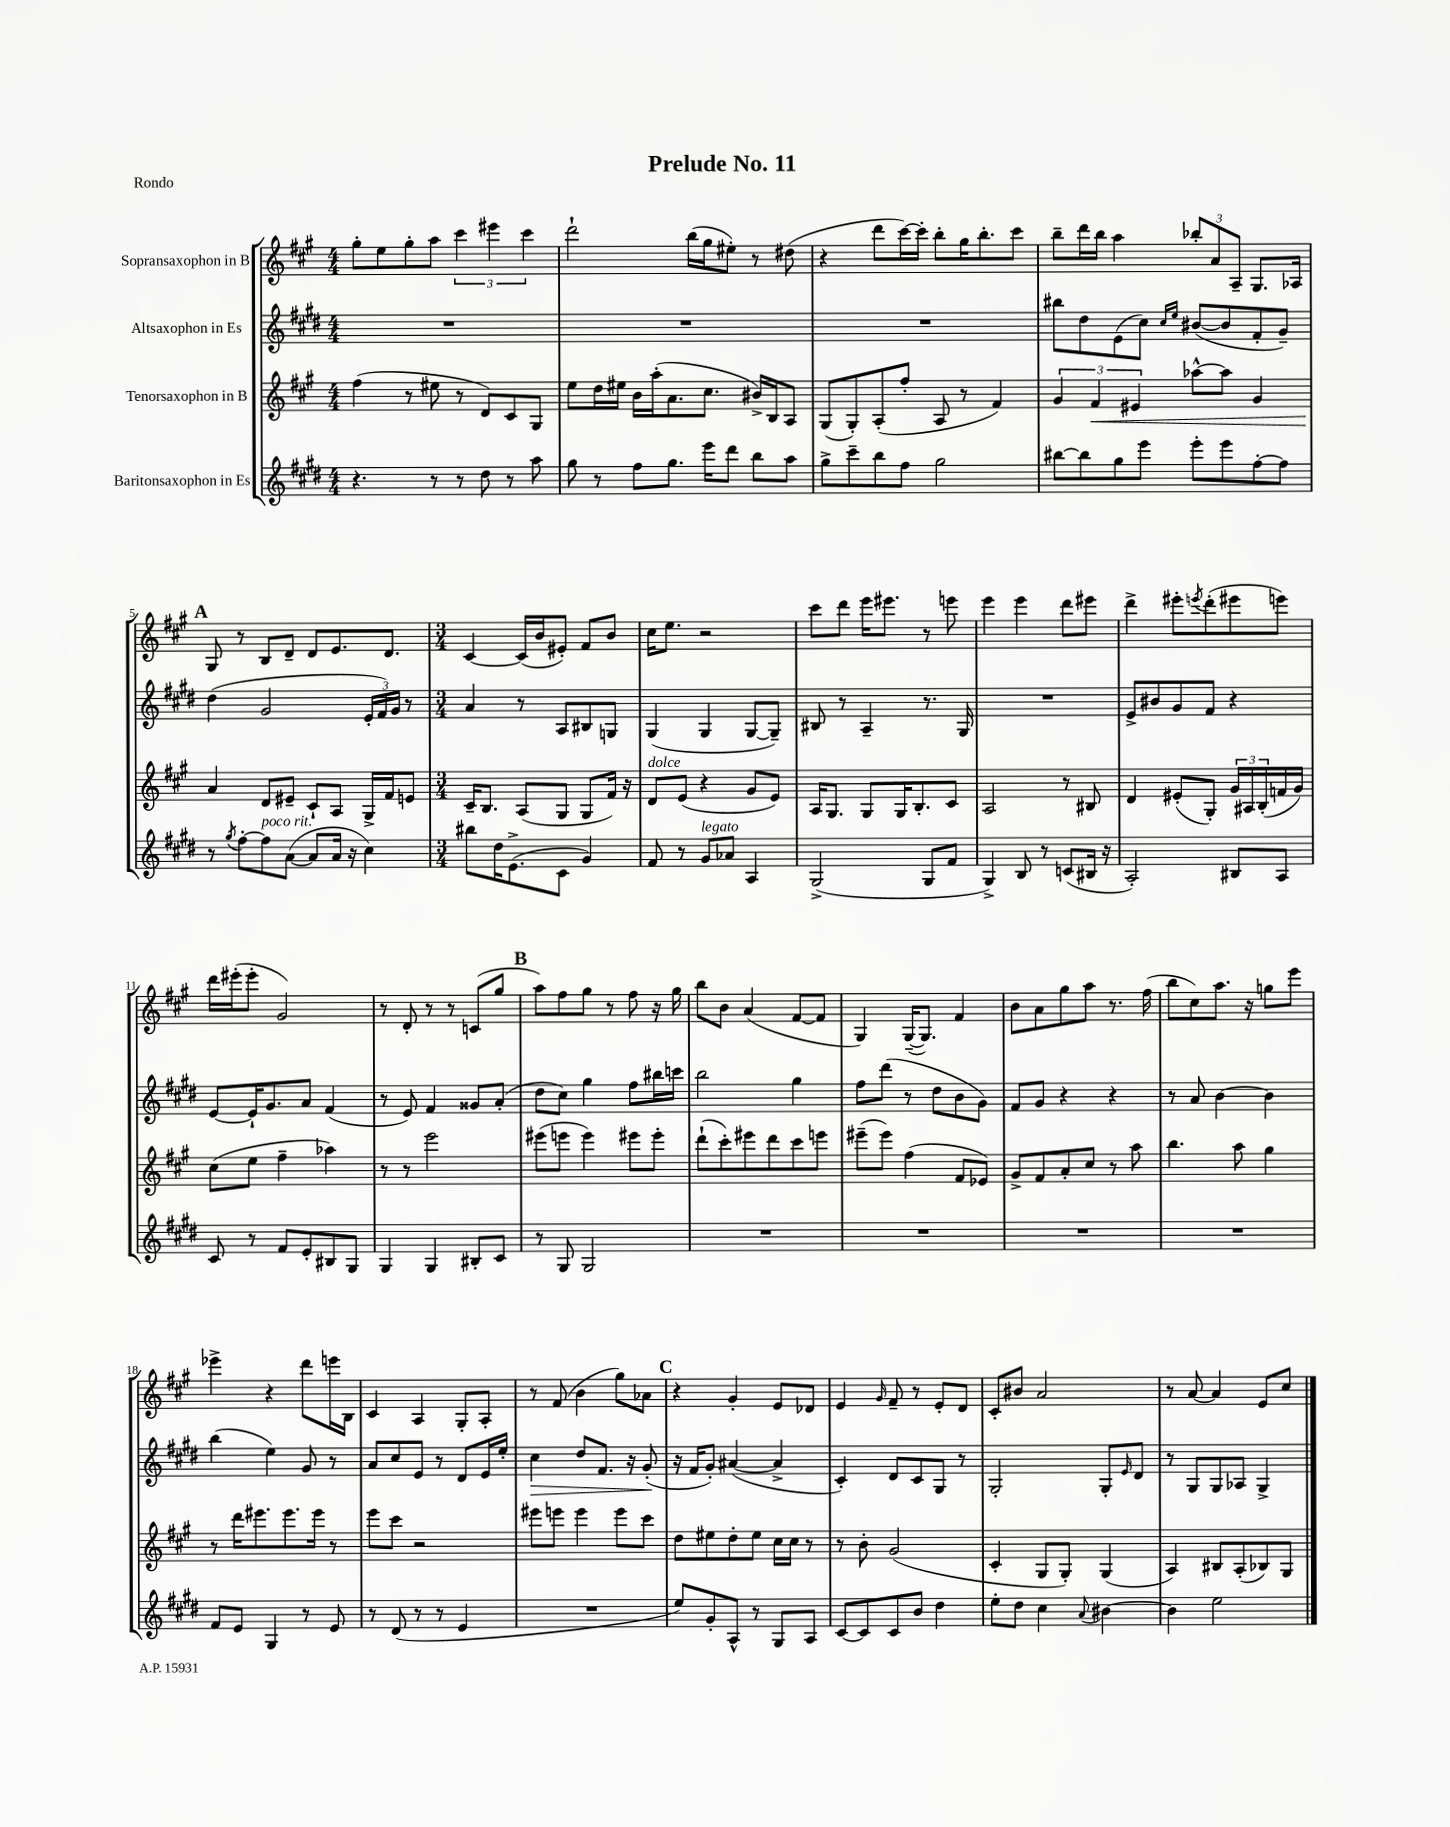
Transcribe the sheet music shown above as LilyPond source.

\header { title = "Prelude No. 11" piece = "Rondo" }
<<
\new StaffGroup <<
\new Staff = "s0" \with { instrumentName = "Sopransaxophon in B" } {
    \clef treble \key a \major \numericTimeSignature \time 4/4
    gis''8-. e''8 gis''8-. a''8 \tuplet 3/2 { cis'''4 eis'''4 cis'''4 } |
    d'''2-! b''16( gis''16 eis''8-.) r8 dis''8( |
    r4 d'''8 cis'''16~) cis'''16-. b''8-. gis''16 b''8.-. cis'''8 |
    b''8-- d'''16 b''16 a''4 \tuplet 3/2 { bes''8-. a'8 a8-- } gis8. aes16 |
    \mark \markup { \bold "A" } gis8 r8 b8 d'8-- d'8 e'8. d'8. |
    \numericTimeSignature \time 3/4 cis'4~ cis'16( b'16 eis'8-.) fis'8 b'8 |
    cis''16 e''8. r2 |
    cis'''8 d'''8 e'''16 eis'''8. r8 e'''8 |
    e'''4 e'''4 d'''8 eis'''8 |
    d'''4-> eis'''8-. \acciaccatura { e'''8 } d'''8-.( eis'''8 e'''8) |
    d'''16 eis'''16-.( eis'''8-. gis'2) |
    r8 d'8-. r8 r8 c'8( gis''8 |
    \mark \markup { \bold "B" } a''8) fis''8 gis''8 r8 fis''8 r16 gis''16 |
    b''8 b'8 a'4( fis'8~ fis'8 |
    gis4) gis16~--( gis8.) fis'4 |
    b'8 a'8 gis''8 a''8 r8. fis''16( |
    b''8 cis''8) a''8. r16 g''8 e'''8 |
    ees'''4-> r4 d'''8 e'''16 b16 |
    cis'4 a4 gis8-. a8-. |
    r8 fis'8( b'4 gis''8) aes'8 |
    \mark \markup { \bold "C" } r4 gis'4-. e'8 des'8 |
    e'4 \grace { gis'16 } fis'8-- r8 e'8-. d'8 |
    cis'8-. bis'8 a'2 |
    r8 a'8~ a'4 e'8 cis''8 \bar "|." |
}
\new Staff = "s1" \with { instrumentName = "Altsaxophon in Es" } {
    \clef treble \key e \major \numericTimeSignature \time 4/4
    R1 |
    R1 |
    R1 |
    bis''8 dis''8 e'8( cis''8) \grace { cis''16 e''16 } bis'8~( bis'8 fis'8-. gis'8--) |
    \mark \markup { \bold "A" } dis''4( gis'2 \tuplet 3/2 { e'16-. fis'16) gis'16 } r8 |
    \numericTimeSignature \time 3/4 a'4 r8 a8 bis8 g8 |
    gis4( gis4 gis8~ gis8--) |
    bis8 r8 a4-- r8. gis16 |
    R2. |
    e'8-> bis'8 gis'8 fis'8 r4 |
    e'8~ e'16-! gis'8. a'8 fis'4( |
    r8 e'8) fis'4 gisis'8 a'8-.( |
    \mark \markup { \bold "B" } dis''8 cis''8) gis''4 fis''8 bis''16 c'''16 |
    b''2 gis''4 |
    fis''8 dis'''8( r8 dis''8 b'8 gis'8) |
    fis'8 gis'8 r4 r4 |
    r8 a'8 b'4~ b'4 |
    b''4( e''4) gis'8 r8 |
    a'8 cis''8 e'8 r8 dis'8 e'16 e''16-. |
    cis''4\> dis''8 fis'8. r16 gis'8-.\!( |
    \mark \markup { \bold "C" } r16 fis'16 gis'8-.) ais'4~( ais'4-> |
    cis'4-.) dis'8 cis'8 gis8 r8 |
    gis2-. gis8-. \grace { e'16 } dis'8 |
    r8 gis8 gis8 aes8 gis4-> \bar "|." |
}
\new Staff = "s2" \with { instrumentName = "Tenorsaxophon in B" } {
    \clef treble \key a \major \numericTimeSignature \time 4/4
    fis''4( r8 eis''8 r8 d'8) cis'8 gis8 |
    e''8 d''16 eis''16 b'16 a''16-.( a'8. cis''8. bis'16->) b16 a8 |
    gis8( gis8-.) a8-.( fis''8-. a8 r8 fis'4) |
    \tuplet 3/2 { gis'4 fis'4\< eis'4 } aes''8~-^ aes''8 gis'4 |
    \mark \markup { \bold "A" } a'4\! d'8 eis'8-- cis'8-! a8 gis16-> fis'16 e'8 |
    \numericTimeSignature \time 3/4 cis'16-- b8. a8( gis8 gis8 fis'16) r16 |
    d'8^\markup { \italic "dolce" } e'8( r4 gis'8 e'8) |
    a16 gis8. gis8 gis16 b8.-. cis'8 |
    a2 r8 bis8 |
    d'4 eis'8-.( gis8-.) \tuplet 3/2 { gis'16 ais16 b16-.( } f'16 gis'16) |
    cis''8( e''8 fis''4-- aes''4) |
    r8 r8 e'''2 |
    \mark \markup { \bold "B" } eis'''8( e'''8 e'''4) eis'''8 eis'''8-. |
    d'''8-!( cis'''8-.) eis'''8 d'''8 cis'''8 e'''8 |
    eis'''8--( eis'''8) fis''4( fis'8 ees'8) |
    gis'8-> fis'8 a'8-. cis''8 r8 a''8 |
    b''4. a''8 gis''4 |
    r8 d'''16 eis'''8. eis'''8. eis'''16 r8 |
    e'''8 cis'''8 r2 |
    eis'''8 e'''8 e'''4 e'''8 cis'''8 |
    \mark \markup { \bold "C" } d''8 eis''8 d''8-. eis''8 cis''16 cis''16 r8 |
    r8 b'8-. gis'2( |
    cis'4-. gis8 gis8-.) gis4( |
    a4) bis8 a8-.( bes8) gis8 \bar "|." |
}
\new Staff = "s3" \with { instrumentName = "Baritonsaxophon in Es" } {
    \clef treble \key e \major \numericTimeSignature \time 4/4
    r4. r8 r8 dis''8 r8 a''8 |
    gis''8 r8 fis''8 gis''8. e'''16 dis'''8 b''8 a''8 |
    gis''8-> cis'''8-- b''8 fis''8 gis''2 |
    bis''8~ bis''8 gis''8 e'''8 e'''8-. e'''8 fis''8~-. fis''8 |
    \mark \markup { \bold "A" } r8 \acciaccatura { gis''8 } fis''8~-. fis''8^\markup { \italic "poco rit." } a'8~( a'8 a'16 r16 cis''4) |
    \numericTimeSignature \time 3/4 bis''8 dis''16 e'8.->( cis'8 gis'4) |
    fis'8 r8 gis'8^\markup { \italic "legato" } aes'8 a4 |
    gis2->( gis8 fis'8 |
    gis4->) b8 r8 c'8( bis16 r16 |
    a2-.) bis8 a8 |
    cis'8 r8 fis'8 e'8-. bis8 gis8 |
    gis4 gis4 bis8-. cis'8 |
    \mark \markup { \bold "B" } r8 gis8 gis2 |
    R2. |
    R2. |
    R2. |
    R2. |
    fis'8 e'8 gis4 r8 e'8 |
    r8 dis'8( r8 r8 e'4 |
    R2. |
    \mark \markup { \bold "C" } e''8) gis'8-. a8-^ r8 gis8 a8 |
    cis'8~ cis'8 cis'8 b'8 dis''4 |
    e''8-. dis''8 cis''4 \appoggiatura { a'8 } bis'4~ |
    bis'4 e''2 \bar "|." |
}
>>
>>
